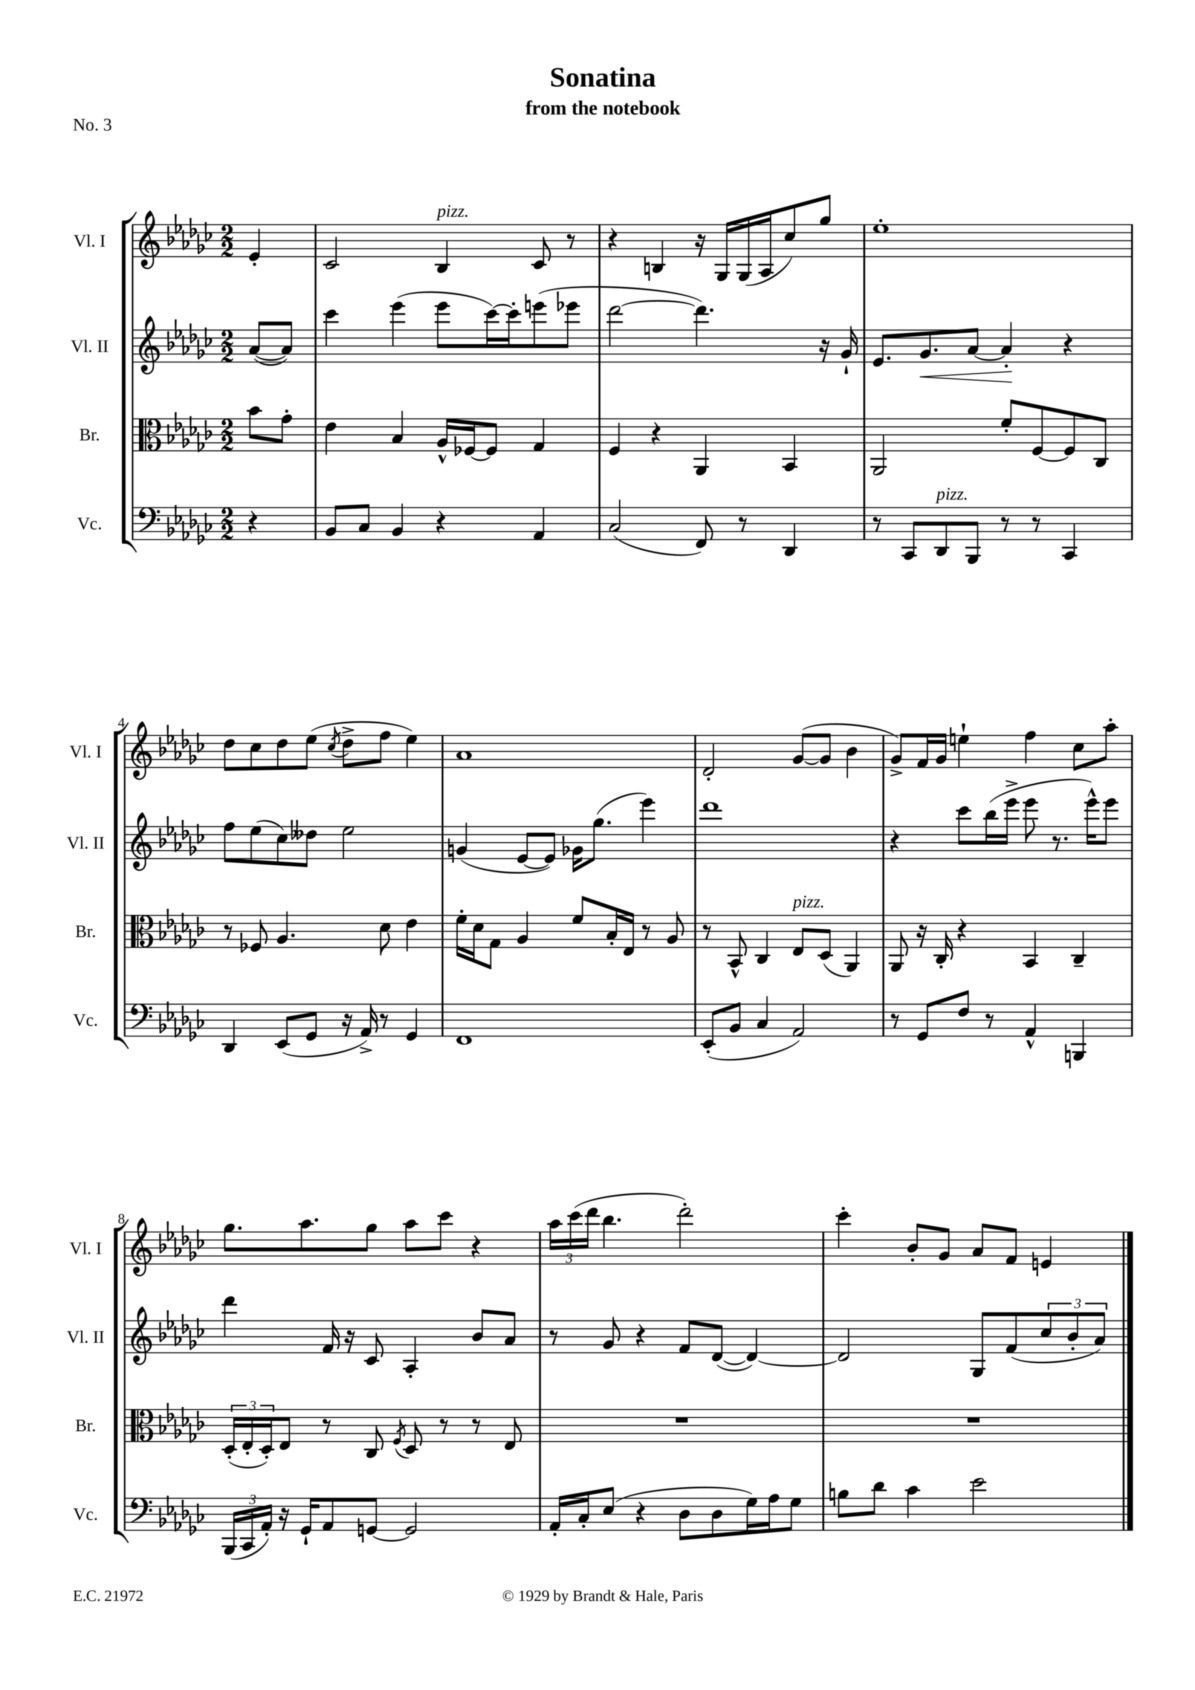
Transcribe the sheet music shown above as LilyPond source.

\header { title = "Sonatina" subtitle = "from the notebook" piece = "No. 3" }
<<
\new StaffGroup <<
\new Staff = "s0" \with { instrumentName = "Vl. I" shortInstrumentName = "Vl. I" } {
    \clef treble \key ges \major \numericTimeSignature \time 2/2 \partial 4
    ees'4-. |
    ces'2 bes4^\markup { \italic "pizz." } ces'8 r8 |
    r4 b4 r16 ges16 ges16( aes16 ces''8) ges''8 |
    ees''1-. |
    des''8 ces''8 des''8 ees''8( \acciaccatura { ces''8 } des''8-> f''8 ees''4) |
    aes'1 |
    des'2-. ges'8~( ges'8 bes'4 |
    ges'8->) f'16 ges'16 e''4-! f''4 ces''8 aes''8-. |
    ges''8. aes''8. ges''8 aes''8 ces'''8 r4 |
    \tuplet 3/2 { aes''16 ces'''16( des'''16 } bes''4. des'''2-.) |
    ces'''4-. bes'8-. ges'8 aes'8 f'8 e'4 \bar "|." |
}
\new Staff = "s1" \with { instrumentName = "Vl. II" shortInstrumentName = "Vl. II" } {
    \clef treble \key ges \major \numericTimeSignature \time 2/2 \partial 4
    aes'8~( aes'8) |
    ces'''4 ees'''4( ees'''8 ces'''16~) ces'''16-. e'''8( ees'''8 |
    des'''2~ des'''4.) r16 ges'16-! |
    ees'8. ges'8.\< aes'8~ aes'4-.\! r4 |
    f''8 ees''8( ces''8) deses''8 ees''2 |
    g'4( ees'8~ ees'8) ges'16 ges''8.( ees'''4) |
    des'''1 |
    r4 ces'''8 bes''16( ees'''16-> ees'''8 r8. ees'''16-^) ees'''8 |
    des'''4 f'16 r16 ces'8 aes4-. bes'8 aes'8 |
    r8 ges'8 r4 f'8 des'8~( des'4~) |
    des'2 ges8 f'8( \tuplet 3/2 { ces''8 bes'8-. aes'8) } \bar "|." |
}
\new Staff = "s2" \with { instrumentName = "Br." shortInstrumentName = "Br." } {
    \clef alto \key ges \major \numericTimeSignature \time 2/2 \partial 4
    bes'8 ges'8-. |
    ees'4 bes4 aes16-^ fes16~ fes8 ges4 |
    f4 r4 aes,4 bes,4 |
    aes,2 f'8-. f8~ f8 ces8 |
    r8 fes8 aes4. des'8 ees'4 |
    f'16-. des'16 ges8 aes4 f'8 bes16-. ees16 r8 aes8 |
    r8 bes,8-^ ces4 ees8^\markup { \italic "pizz." } des8( aes,4) |
    aes,8 r16 ces16-. r4 bes,4 ces4-- |
    \tuplet 3/2 { des16-.( ees16-. des16-.) } ees8 r8 ces8 \acciaccatura { f8 } des8 r8 r8 ees8 |
    R1 |
    R1 \bar "|." |
}
\new Staff = "s3" \with { instrumentName = "Vc." shortInstrumentName = "Vc." } {
    \clef bass \key ges \major \numericTimeSignature \time 2/2 \partial 4
    r4 |
    bes,8 ces8 bes,4 r4 aes,4 |
    ces2( f,8) r8 des,4 |
    r8 ces,8 des,8^\markup { \italic "pizz." } bes,,8 r8 r8 ces,4 |
    des,4 ees,8( ges,8 r16 aes,16->) r8 ges,4 |
    f,1 |
    ees,8-.( bes,8 ces4 aes,2) |
    r8 ges,8 f8 r8 aes,4-^ b,,4 |
    \tuplet 3/2 { bes,,16( ces,16 aes,16-.) } r16 ges,16-! aes,8 g,8~ g,2 |
    aes,16-. ces16-. ees8( r4 des8 des8 ges16) aes16 ges8 |
    b8 des'8 ces'4 ees'2 \bar "|." |
}
>>
>>
